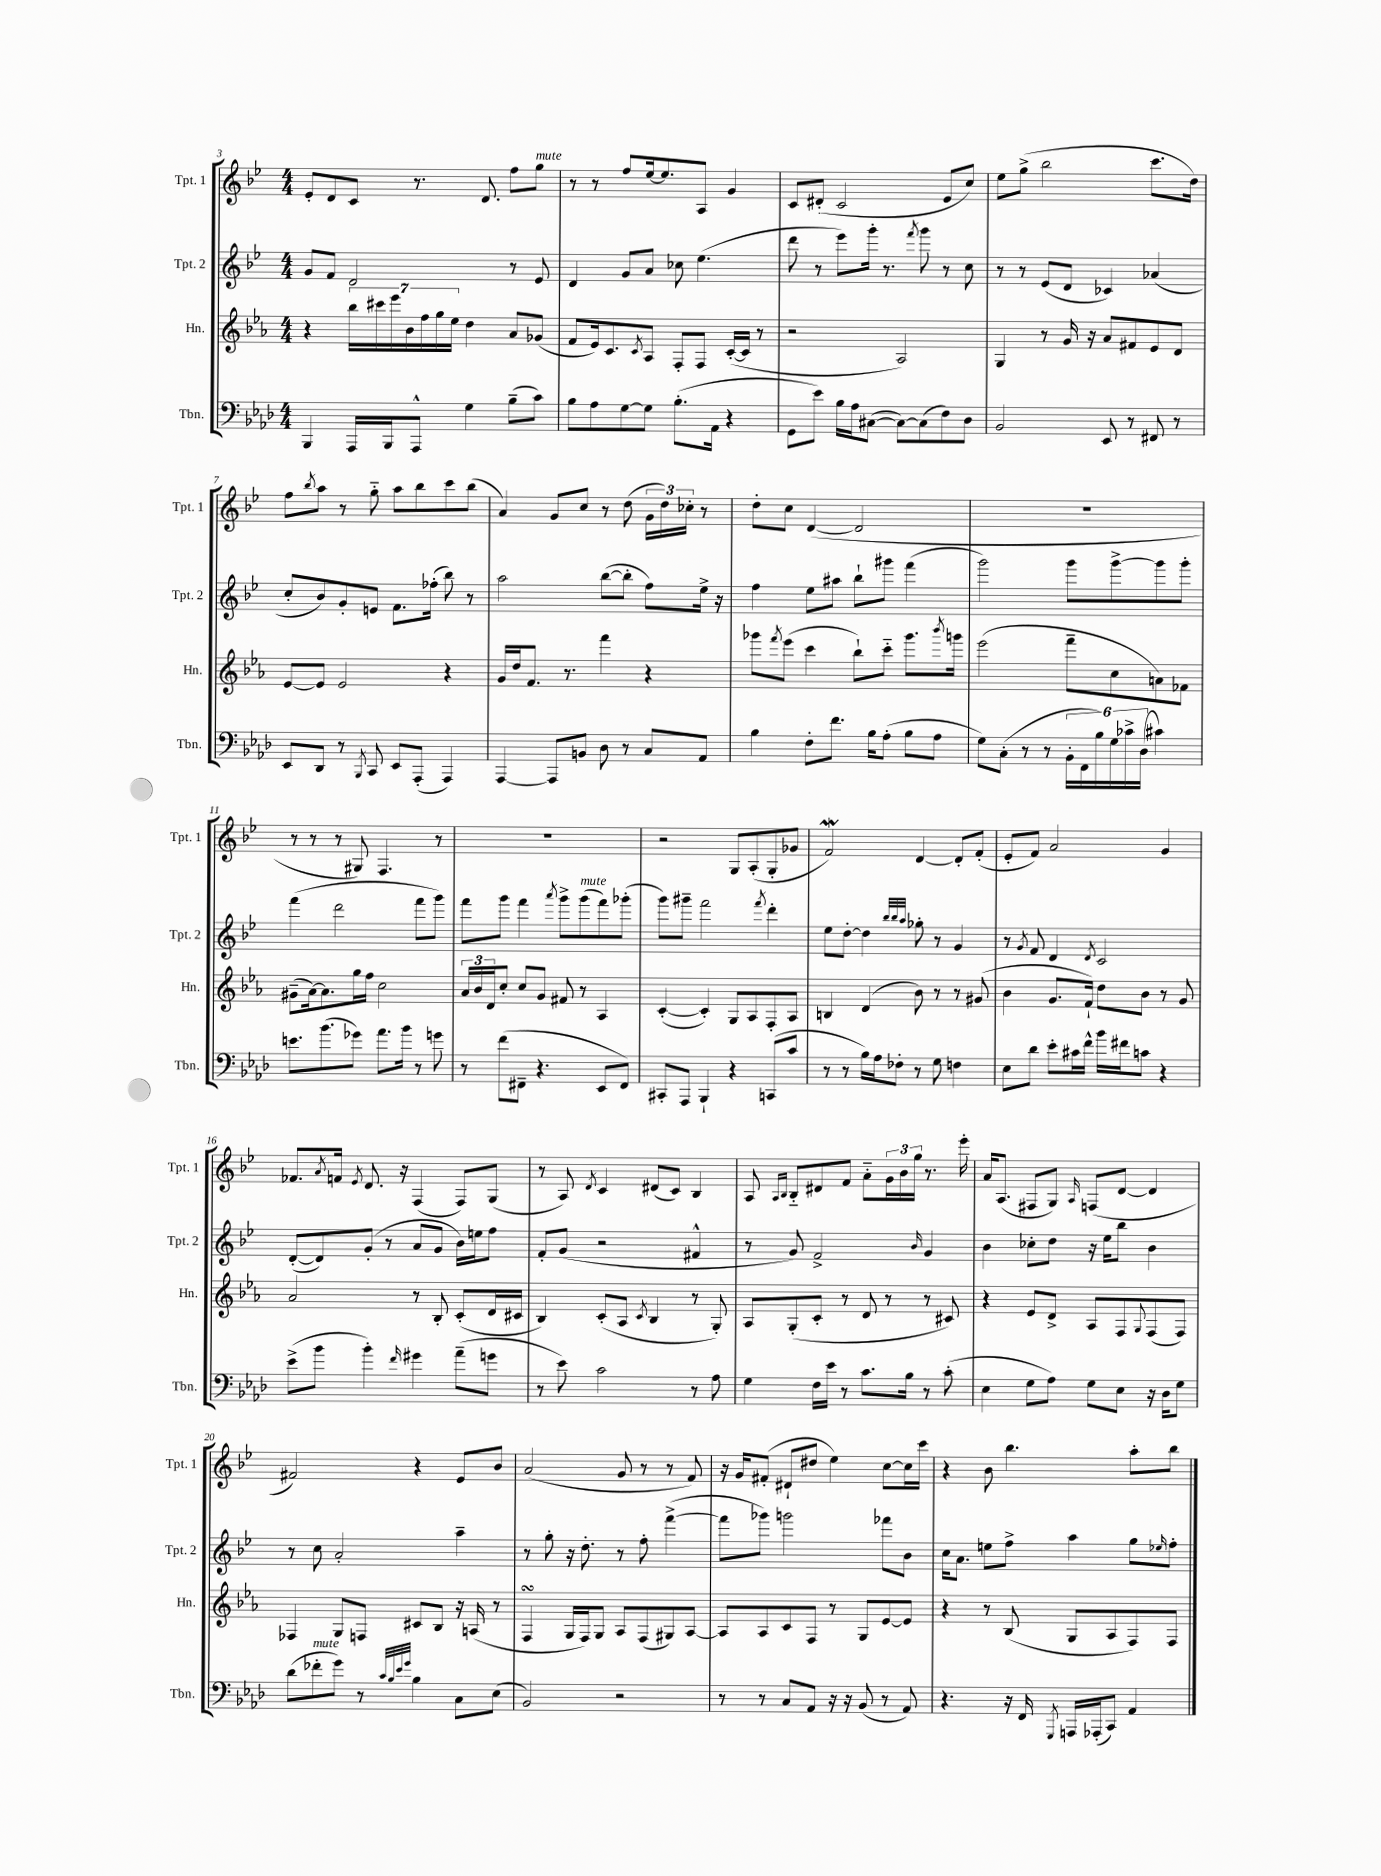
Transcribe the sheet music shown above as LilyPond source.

<<
\new StaffGroup <<
\new Staff = "s0" \with { instrumentName = "Tpt. 1" shortInstrumentName = "Tpt. 1" } {
    \clef treble \key bes \major \numericTimeSignature \time 4/4
    ees'8-. d'8 c'8 r8. d'8. f''8 g''8^\markup { \italic "mute" } |
    r8 r8 f''8 ees''16~ ees''8. a8 g'4 |
    c'8 dis'8-.( c'2 ees'8 c''8) |
    ees''8 g''8->( bes''2 c'''8. d''16) |
    f''8 \acciaccatura { bes''8 } a''8 r8 g''8-_ a''8 bes''8 c'''8 bes''8( |
    a'4) g'8 c''8 r8 d''8( \tuplet 3/2 { g'16 d''16) ces''16-. } r8 |
    d''8-. c''8 d'4~( d'2 |
    R1 |
    r8 r8 r8 gis8) f4. r8 |
    R1 |
    r2 g8 a8-.( g8-. ges'8 |
    f'2\mordent) d'4~ d'8-. f'8-.( |
    ees'8-. f'8) a'2 g'4 |
    fes'8. \acciaccatura { a'8 } f'16 \acciaccatura { ees'8 } d'8. r16 f4( f8) g8( |
    r8 a8) \acciaccatura { d'8 } c'4 dis'8( c'8) bes4 |
    a8 \grace { a16 bes16 } bes8-_ dis'8 f'8 a'8-_ \tuplet 3/2 { g'16 bes'16 g''16 } r8. ees'''16-. |
    a'16 a8.( fis8 g8) \grace { a16 } f8( d'8~ d'4 |
    fis'2) r4 ees'8 bes'8 |
    a'2( g'8 r8 r8 f'8) |
    r16 g'16 fis'8-.( dis'8-! dis''8 ees''4) c''8~ c''16 c'''16 |
    r4 bes'8 bes''4. a''8-. bes''8 \bar "|." |
}
\new Staff = "s1" \with { instrumentName = "Tpt. 2" shortInstrumentName = "Tpt. 2" } {
    \clef treble \key bes \major \numericTimeSignature \time 4/4
    g'8 f'8 d'2 r8 ees'8 |
    d'4 g'8 a'8 ces''8 ees''4.( |
    d'''8 r8 ees'''8) g'''16-. r8. \acciaccatura { f'''8 } g'''8 r8 c''8 |
    r8 r8 ees'8( d'8 ces'4) aes'4( |
    c''8-. bes'8) g'8-. e'8 f'8. fes''16-.( bes''8) r8 |
    a''2 bes''8~( bes''8-. f''8) ees''16-> r16 |
    f''4 ees''8 ais''8 bes''8-! gis'''8 f'''4( |
    g'''2) g'''8 g'''8~-> g'''8 g'''8-. |
    f'''4( d'''2 f'''8 g'''8) |
    f'''8 g'''8 f'''4 \acciaccatura { a'''8 } g'''8-> g'''8^\markup { \italic "mute" }( f'''8) ges'''8-.( |
    g'''8) gis'''8-- f'''2 \acciaccatura { f'''8 } d'''4-. |
    ees''8 d''8~-. d''4 \grace { bes''32 bes''32 a''32 } ges''8-. r8 g'4 |
    r8 \acciaccatura { g'8 } f'8 d'4 \acciaccatura { d'8 } c'2 |
    d'8~-.( d'8) g'8-.( r8 a'8 g'8 bes'16) e''16 f''8 |
    f'8-. g'8( r2 fis'4-^ |
    r8 g'8) f'2-> \grace { bes'16 } g'4 |
    bes'4 ces''8-. d''8 r16 ees''16 bes''8 bes'4 |
    r8 c''8 a'2-. a''4-- |
    r8 g''8-. r16 d''8.-. r8 f''8-. f'''4~->( |
    f'''8 ges'''8) g'''2 fes'''8 bes'8 |
    c''16 a'8. e''8 f''8-> a''4 g''8 \grace { ees''16 } f''8-. \bar "|." |
}
\new Staff = "s2" \with { instrumentName = "Hn." shortInstrumentName = "Hn." } {
    \clef treble \key ees \major \numericTimeSignature \time 4/4
    r4 \tuplet 7/4 { bes''16 cis'''16 ees'''16 bes'16 f''16 g''16 ees''16 } d''4 aes'8 ges'8( |
    f'8 ees'16) c'8. \acciaccatura { c'8 } aes8 f8-. f8 c'16~-.( c'16 r8 |
    r2 aes2) |
    g4 r8 g'16 r16 aes'8 fis'8 ees'8 d'8 |
    ees'8~ ees'8 ees'2 r4 |
    g'16 d''16 f'8. r8. f'''4 r4 |
    ges'''8 \acciaccatura { f'''8 } ees'''8( c'''4 bes''8-!) c'''8-_ ges'''8. \acciaccatura { bes'''8 } g'''16 |
    ees'''2( f'''8-- c''8 a'8) fes'8 |
    gis'8--( aes'16~) aes'8. g''16 f''16 c''2 |
    \tuplet 3/2 { aes'16 bes'16 d'16 } c''8-. c''8 g'8 fis'8 r8 aes4 |
    c'4~-.( c'4-.) g8 aes8 f8-. aes8 |
    b4 d'4( bes'8) r8 r8 gis'8( |
    bes'4 g'8. f'16-!) d''8 bes'8 r8 g'8 |
    aes'2 r8 bes8-. c'8-.( d'16 cis'16 |
    bes4) c'8-.( aes8 \acciaccatura { c'8 } bes4 r8 g8-.) |
    aes8 g8-.( c'8-. r8 d'8 r8 r8 cis'8) |
    r4 ees'8 d'8-> aes8 f8 \appoggiatura { g8 } f8( f8) |
    fes4 g8 f8 cis'8 bes8 r16 a16( r8 |
    f4\turn g16 f16) g8 aes8 f8( gis8) aes8~ |
    aes8 aes8 c'8 f8 r8 g8 ees'8~ ees'8 |
    r4 r8 bes8( g8 aes8 f8) f8 \bar "|." |
}
\new Staff = "s3" \with { instrumentName = "Tbn." shortInstrumentName = "Tbn." } {
    \clef bass \key aes \major \numericTimeSignature \time 4/4
    bes,,4 aes,,16 bes,,16 aes,,8-^ g4 bes8--( c'8) |
    bes8 aes8 g8~ g8 bes8.-.( aes,16 r4 |
    g,8 ees'8) bes16 aes16 cis8~( cis8~) cis8( f8) des8 |
    bes,2 ees,8 r8 fis,8 r8 |
    ees,8 des,8 r8 \acciaccatura { bes,,8 } c,8 ees,8 aes,,8-.( aes,,4) |
    aes,,4~ aes,,8 b,8 des8 r8 c8 aes,8 |
    bes4 f8-. f'8. bes16 aes8-.( bes8 aes8 |
    g8) c8-.( r8 r8 \tuplet 6/4 { bes,16-. f,16 bes16) g16 ces'16-> des16( } cis'4) |
    e'8. bes'8.( ges'8) aes'8. bes'16 r8 g'8 |
    r8 f'8( fis,8-- r4. ees,8 fis,8) |
    cis,8-. aes,,8 bes,,4-! r4 c,8( c'8 |
    r8 r8 bes16) aes16 fes8-. r8 g8 f4 |
    ees8 des'8 ees'8-. cis'16 f'16-^ bes'16 fis'16 c'8 r4 |
    ees'8->( bes'8 bes'4-.) \grace { f'16 } gis'4 aes'8--( g'8 |
    r8 ees'8) c'2 r8 aes8 |
    g4 f16 ees'16 r8 c'8. bes16 r8 c'8-.( |
    ees4 g8 aes8) g8 ees8 r16 des16 g8 |
    des'8( fes'8-.^\markup { \italic "mute" } g'8) r8 \grace { c'32 bes32 ees'32 g'32 } bes4 c8 ees8( |
    bes,2) r2 |
    r8 r8 c8 aes,8 r16 r16 bes,8( r8 aes,8) |
    r4. r16 f,16 \acciaccatura { g,,8 } a,,16 aes,,16-.( c,8) aes,4 \bar "|." |
}
>>
>>
\layout { \context { \Score currentBarNumber = #3 } }
